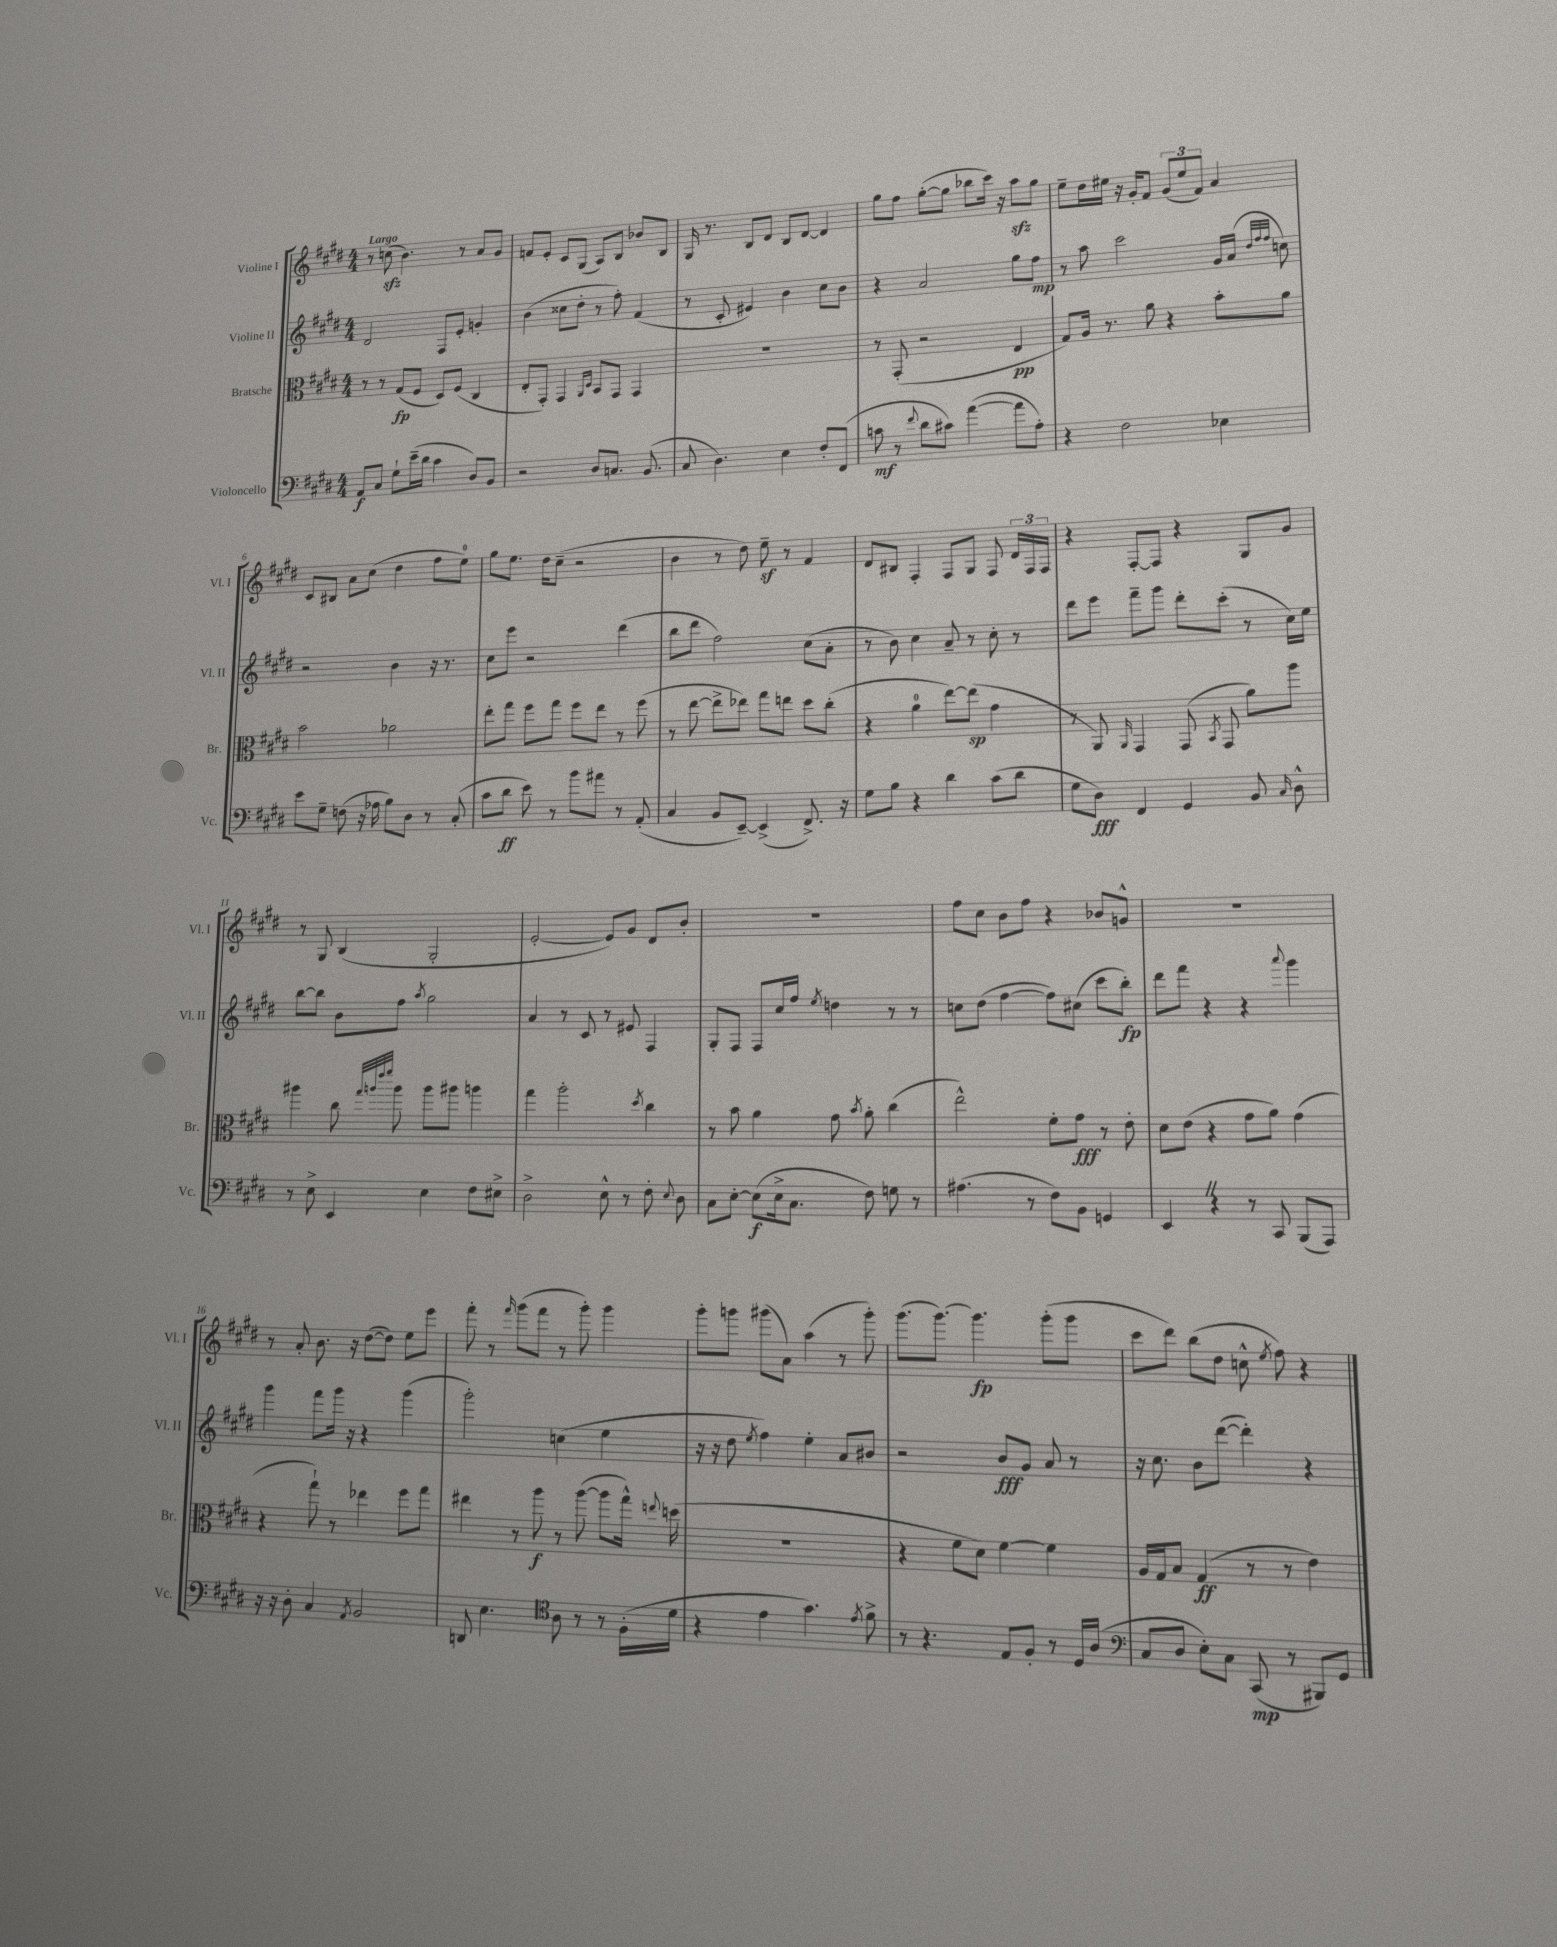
<<
\new StaffGroup <<
\new Staff = "s0" \with { instrumentName = "Violine I" shortInstrumentName = "Vl. I" } {
    \clef treble \key e \major \numericTimeSignature \time 4/4 \tempo "Largo"
    \autoBeamOff r8 c''8\sfz( b'4.) r8 a'8[ gis'8] |
    f'8[ e'8]-. cis'8[ gis8]( a8[) b8] bes'8[ b8] |
    gis16 r8. b8[ dis'8] b8[ dis'8]~ dis'4 |
    gis''8[ fis''8] gis''8[~-.( gis''8] bes''8[ cis'''16]) r16 a''8[\sfz gis''8] |
    e''8[-- dis''16 eis''16] r16 gis'16[-. fis'8] \tuplet 3/2 { gis'8[( eis''8 fis'8]) } a'4 |
    cis'8[ bis8] a'8[ cis''8]( dis''4 fis''8[ e''8]-0) |
    gis''8[ e''8.] dis''16[ cis''8]--( r2 |
    b'4 r8 dis''8) e''8--\sf r8 fis'4 |
    dis'8[ bis8] fis4-. fis8[ gis8] fis8 \tuplet 3/2 { dis'16[ fis16 fis16] } |
    r4 fis8[~-. fis8] r4 gis8[ gis'8] |
    r8 gis8 b4( gis2-. |
    e'2~-. e'8[) gis'8] dis'8[ b'8]-. |
    R1 |
    fis''8[ cis''8] b'8[ fis''8] r4 bes'8[ g'8]-^ |
    R1 |
    r8 a'8-. b'8. r16 dis''8[~( dis''8]) e''8[ e'''8] |
    fis'''8-. r8 \grace { fis'''16 } gis'''8[( fis'''8] r8 gis'''8-.) gis'''4 |
    gis'''8[-. g'''8] gis'''8[( a'8]) a''4( r8 gis'''8-.) |
    gis'''8.[( gis'''8.]~) gis'''4.\fp gis'''8[-.( gis'''8] |
    cis'''8[ dis'''8]) b''8[( dis''8] c''8-^ \acciaccatura { e''8 } fis''8) r4 \bar "|." |
}
\new Staff = "s1" \with { instrumentName = "Violine II" shortInstrumentName = "Vl. II" } {
    \clef treble \key e \major \numericTimeSignature \time 4/4
    \autoBeamOff dis'2 fis8[ e'8]-. g'4-. |
    b'4( cisis''8[ dis''8]-. r8 fis''8-.) fis'4( |
    r8 cis'8-. eis'4) b'4 cis''8[ b'8] |
    r4 a'2 gis''8[ fis''8]\mp |
    r8 a''8 cis'''2 gis'16[ a'16]( \grace { dis''32[ fis''32 fis''32] } c''8) |
    r2 b'4 r16 r8. |
    cis''8[ e'''8] r2 dis'''4( |
    b''8[ dis'''8] fis''2) cis''8[( a'8]-. |
    r8 b'8) cis''4 a'8-- r8 cis''8-. r8 |
    dis'''8[ e'''8] fis'''8[-- gis'''8] dis'''8[-. cis'''8]-.( r8 cis''16[) e''16] |
    b''8[~ b''8] b'8[ fis''8] \acciaccatura { a''8 } gis''2 |
    a'4 r8 cis'8 r8 eis'8 fis4 |
    gis8[-. fis8] fis8[ cis''16 fis''16] \acciaccatura { e''8 } d''4 r8 r8 |
    c''8[ dis''8]( fis''4~ fis''8[) cis''8]( cis'''8[ b''8]-.\fp) |
    dis'''8[ fis'''8] r4 r4 \appoggiatura { a'''8 } gis'''4 |
    gis'''4 fis'''8[ gis'''16] r16 r4 gis'''4( |
    gis'''2-.) c''4( e''4 |
    r16 r16 dis''8 \acciaccatura { e''8 } fis''4) e''4-. a'8[ bis'8] |
    r2 b'8[\fff gis'8] a'8 r8 |
    r16 cis''8. b'8[ dis'''8]~( dis'''4-.) r4 \bar "|." |
}
\new Staff = "s2" \with { instrumentName = "Bratsche" shortInstrumentName = "Br." } {
    \clef alto \key e \major \numericTimeSignature \time 4/4
    \autoBeamOff r8 r8 gis8[\fp( fis8] dis8[) fis8]( cis4 |
    e8[-. gis,8]-.) gis,4 \grace { a,16[ dis16] } b,8[ gis,8] gis,4 |
    R1 |
    r8 gis,8-.( r2 e4\pp |
    gis8[) a16] r8. a'8 r4 b'8[-. a'8] |
    b'2 aes'2 |
    e''8[-. gis''8] fis''8[ gis''8] fis''8[ e''8] r8 fis''8( |
    r8 e''8~ e''8[-> ees''8]) gis''8[ e''8] dis''8[ cis''8]-.( |
    r4 a'4-0 e''8[~) e''8]\sp( gis'4 |
    r8 a,8) \grace { a,16 } gis,4 gis,8( \acciaccatura { b,8 } gis,8 a'8[) a''8] |
    ais''4 cis''8 \grace { gis''32[ a''32 e'''32 fis'''32] } a''8 a''8[ ais''8] a''4 |
    gis''4 a''2-. \acciaccatura { dis''8 } cis''4 |
    r8 b'8 a'4 gis'8 \acciaccatura { b'8 } a'8-. cis''4( |
    e''2-^) fis'8[-. gis'8]\fff r8 e'8-. |
    dis'8[ e'8]( r4 gis'8[ a'8]) gis'4( |
    r4 gis''8-!) r8 ees''4 fis''8[ gis''8] |
    eis''4 r8 a''8\f r8 a''8~( a''8[ gis''16]-^) \appoggiatura { e''8 } d''16( |
    R1 |
    r4 fis'8[ dis'8]) fis'4~ fis'4 |
    a16[ gis16 b8] gis4\ff( r8 r8 e'4) \bar "|." |
}
\new Staff = "s3" \with { instrumentName = "Violoncello" shortInstrumentName = "Vc." } {
    \clef bass \key e \major \numericTimeSignature \time 4/4
    \autoBeamOff a,8[\f cis8] gis8[-! e'16--( dis'16] cis'4 dis8[) b,8] |
    r2 dis8[ c8.] b,8.( |
    cis8 dis4.) e4 fis8[-. fis,8]( |
    c'8\mf r8 \appoggiatura { fis'8 } dis'8[ cis'8]) a'4~( a'8[ a8]-.) |
    r4 fis2 ees4 |
    e'8[ gis8]-- f8( r16 aes16 b8[) dis8] r8 cis8-.( |
    cis'8[ dis'8]\ff e'8) r8 b'8[ ais'8] r8 a,8-.( |
    cis4 b,8[ e,8]~--) e,4->( fis,8.->) r16 |
    gis8[ b8] r4 dis'4 cis'8[( dis'8] |
    gis8[ dis8]\fff) fis,4 gis,4 b,8 \grace { cis16 } dis8-^ |
    r8 e8-> e,4 e4 fis8[ eis8]-> |
    dis2-> e8-^ r8 fis8-. \appoggiatura { e8 } dis8 |
    cis8[ e8]~-. e8[\f( e16-> cis8.] fis8) g8 r8 |
    ais4.( r8 fis8[) b,8] g,4 |
    e,4 \once \override BreathingSign.text = \markup { \musicglyph "scripts.caesura.straight" } \breathe r4 r8 cis,8 b,,8[( a,,8]) |
    r16 r16 dis8-. cis4 \acciaccatura { a,8 } b,2 |
    d,8 e4. \clef tenor a8 r8 r8 fis16[-.( dis'16] |
    r4 e'4 gis'4.) \acciaccatura { e'8 } fis'8-> |
    r8 r4. e8[ fis8]-. r8 dis16[ a16]( |
    \clef bass cis8[ dis8] e8[-.) cis8] cis,8\mp( r8 bis,,8[) gis,8] \bar "|." |
}
>>
>>
